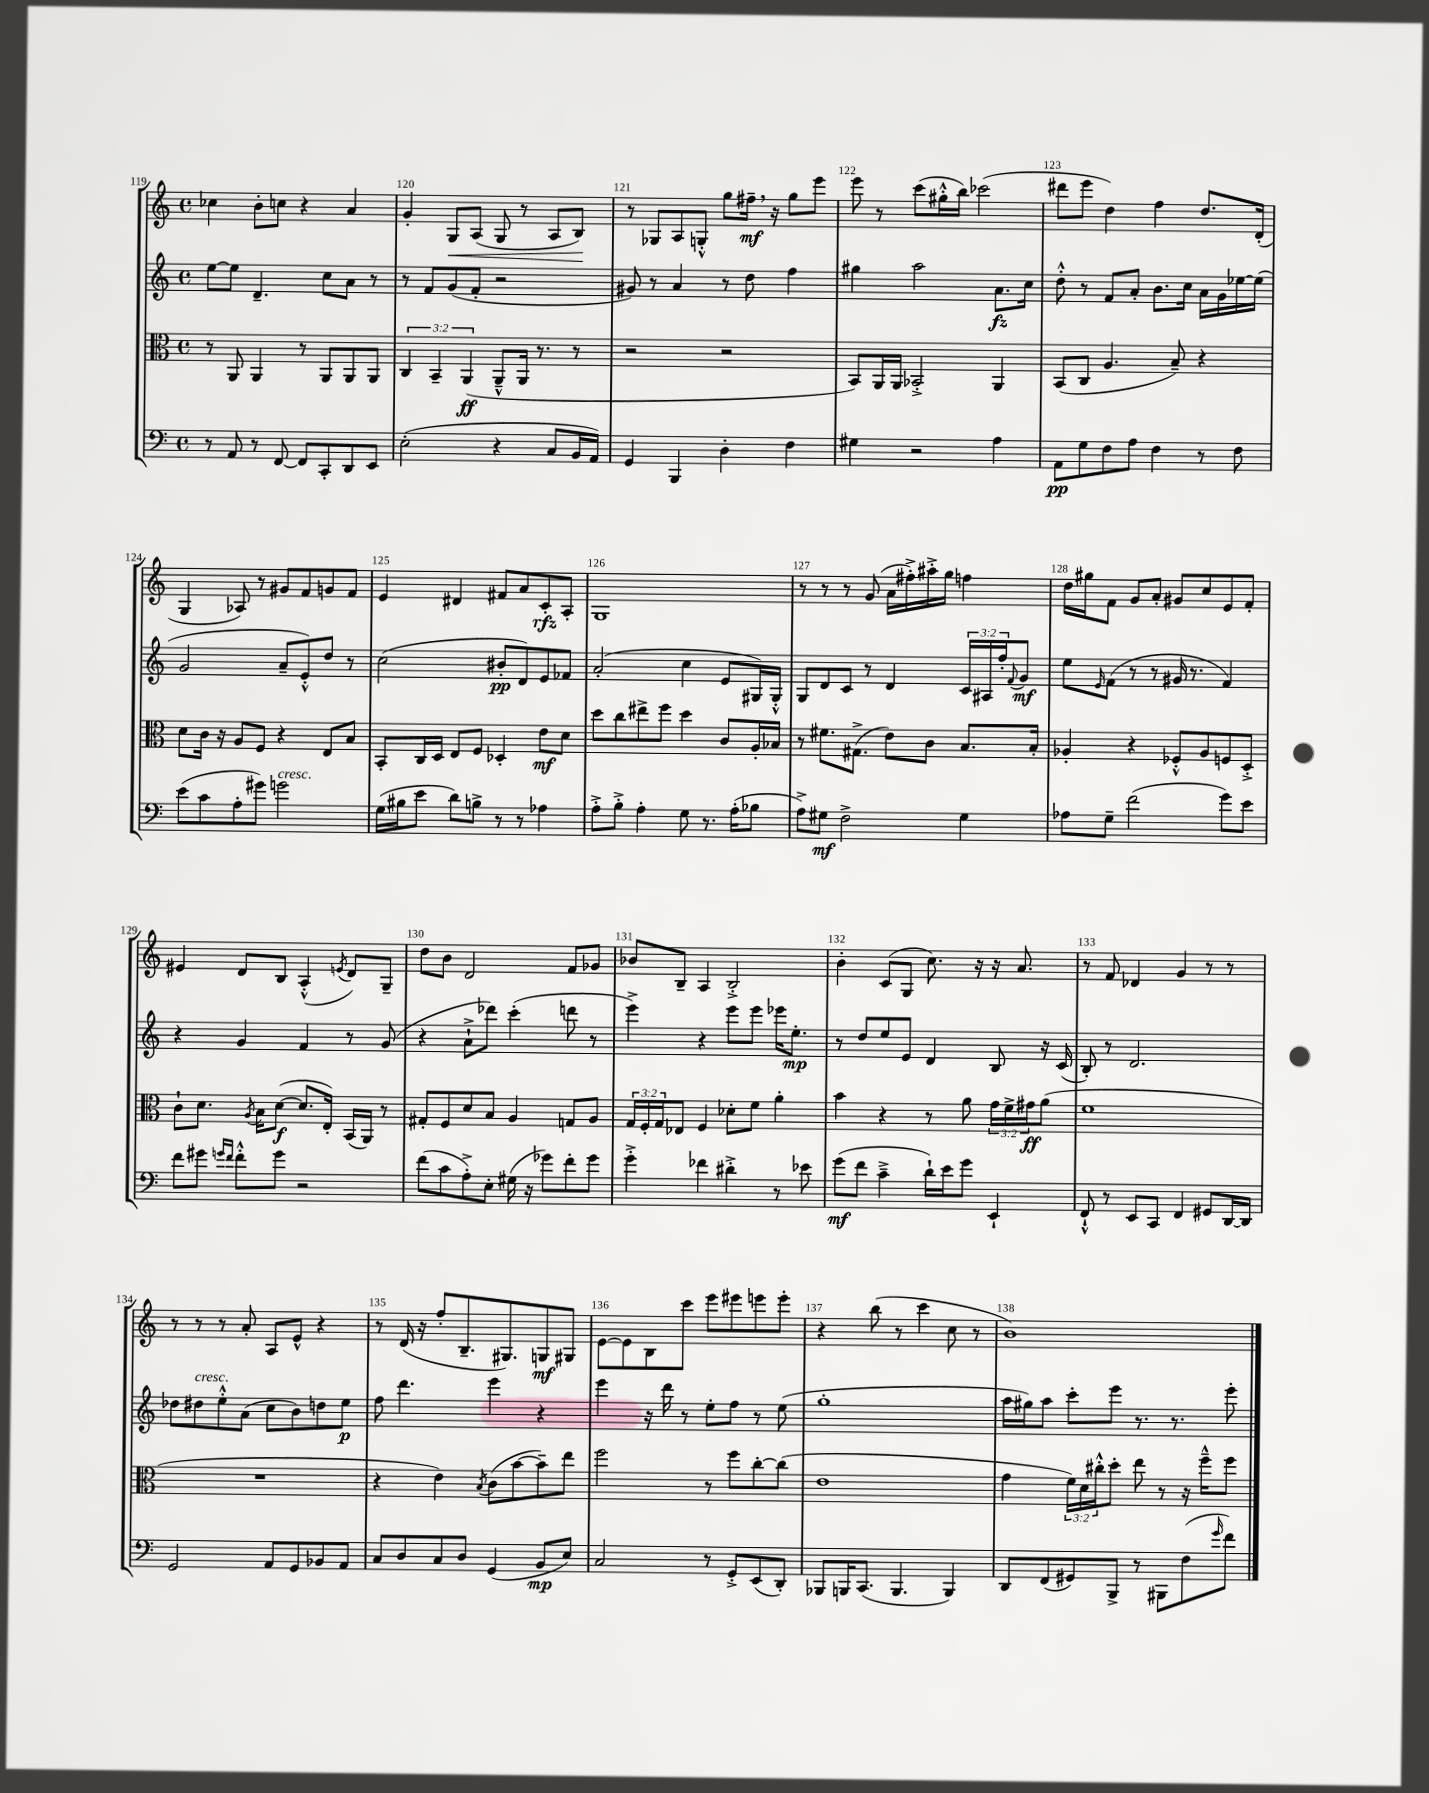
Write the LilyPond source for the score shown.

<<
\new StaffGroup <<
\new Staff = "s0" {
    \clef treble \key c \major \defaultTimeSignature \time 4/4
    ces''4 b'8-. c''8 r4 a'4 |
    g'4-. g8\< a8( g8 r8 a8 b8\!) |
    r8 ges8 a8 g8-.-^ g''8 fis''16--\mf \breathe r16 g''8 e'''8 |
    e'''8 r8 c'''8( gis''16-.-^ b''16) ces'''2( |
    dis'''8 e'''8 d''4) f''4 d''8. d'16-.( |
    g4 aes8) r8 gis'8 f'8 g'8 f'8 |
    e'4 dis'4 fis'8 a'8 c'8-.\rfz a8-. |
    g1 |
    r8 r8 r8 g'8( a'16 fis''16-.->) ais''16-.-> g''16 f''4 |
    d''16 gis''16 f'8 g'8 a'8-. gis'8 c''8 e'8 f'8-. |
    eis'4 d'8 b8 a4-.-^( \acciaccatura { e'8 } d'8) g8-- |
    d''8 b'8 d'2 f'8 ges'8 |
    bes'8 b8-- a4 b2-.-> |
    b'4-. c'8( g8 c''8.) r16 r16 a'8. |
    r8 f'8 des'4 g'4 r8 r8 |
    r8 r8 r8 a'8-. a8 e'8-^ r4 |
    r8 d'16( r16 f''8-. b8.-- gis8.) g8\mf gis8 |
    e'8~ e'8 b8 c'''8 e'''8 eis'''8 e'''8 e'''8-. |
    r4 b''8( r8 c'''4 c''8 r8 |
    b'1) \bar "|." |
}
\new Staff = "s1" {
    \clef treble \key c \major \defaultTimeSignature \time 4/4 \override Staff.TupletNumber.text = #tuplet-number::calc-fraction-text
    e''8~ e''8 d'4.-- c''8 a'8 r8 |
    r8 f'8 g'8( f'8-. r2 |
    gis'8) r8 a'4 r8 d''8 f''4 |
    gis''4 a''2 a'8.\fz c''16 |
    d''8-.-^ r8 f'8 a'8-. b'8. c''16 a'16 g'16 ees''16~ ees''16( |
    g'2 a'8-- e'8-.-^) d''8 r8 |
    c''2( bis'8-.\pp d'8) e'8 fes'8 |
    a'2-.( c''4 e'8 gis16) gis16-.-^ |
    g8 d'8 c'8 r8 d'4 \tuplet 3/2 { c'16 ais16 f''16-. } \appoggiatura { f'8 } g'8\mf |
    e''8 \grace { e'16 } f'8( r8 r8 gis'16 r8. f'4) |
    r4 g'4 f'4 r8 g'8( |
    r4 a'8-!-> des'''8) c'''4-.( d'''8 r8 |
    e'''4->) r4 e'''8 e'''8 ees'''16 e''8.-.\mp |
    r8 d''8 e''8 e'8 d'4 b8 r16 c'16( |
    b8-.) r8 d'2. |
    des''8 dis''8^\markup { \italic "cresc." } e''8-.-^ a'8( c''8 b'8) d''8 e''8\p |
    f''8 d'''4. e'''4 r4 |
    e'''4 r16 d'''16 r8 e''8-. f''8 r8 e''8( |
    g''1-. |
    a''16 gis''16) a''8 c'''8-. e'''8 r8. r8. e'''8-. \bar "|." |
}
\new Staff = "s2" {
    \clef alto \key c \major \defaultTimeSignature \time 4/4 \override Staff.TupletNumber.text = #tuplet-number::calc-fraction-text
    r8 a,8 a,4 r8 a,8 a,8 a,8 |
    \tuplet 3/2 { c4 b,4-- a,4\ff( } a,8---^ a,16 r8. r8 |
    r2 r2 |
    b,8) a,16 a,16 bes,2-.-> a,4 |
    b,8( c8 a4. b8--) r4 |
    d'8 c'16 r16 a8 f8 r4 e8 b8 |
    b,8-. c16 d16 e8 f8 des4-. e'8\mf d'8 |
    d''8 c''8 eis''8-> f''8 d''4 c'8 a16-. bes16 |
    r8 fis'8. gis8.->( e'8) c'8 b8. b16-. |
    aes4-. r4 fes8-.-^ aes8 f8 d8-.-> |
    c'8-! d'8. \acciaccatura { a8 } b16 d'8~\f( d'8. e16-.) b,16( a,16) r8 |
    gis8-. f8 d'8 b8 a4 g8 a8 |
    \tuplet 3/2 { g16 f16-. g16 } ees8 f4 des'8-. f'8 a'4-. |
    b'4 r4 r8 a'8 \tuplet 3/2 { g'16 f'16-> gis'16\ff } a'8( |
    f'1 |
    R1 |
    r4 e'4) \acciaccatura { b8 } c'8( b'8~ b'8--) e''8 |
    f''2 r8 f''8 c''8~-. c''8( |
    e'1 |
    g'4 \tuplet 3/2 { f'16) d'16 cis''16-.-^ } d''8-. e''8 r8 r16 f''16---^ f''8 \bar "|." |
}
\new Staff = "s3" {
    \clef bass \key c \major \defaultTimeSignature \time 4/4
    r8 a,8 r8 f,8~ f,8 c,8-. d,8 e,8 |
    e2-.( r4 c8 b,16 a,16) |
    g,4 b,,4 d4-. f4 |
    gis4 r2 a4 |
    a,8\pp g8 f8 a8 f4 r8 f8 |
    e'8( c'8 a8-. gis'8) g'2^\markup { \italic "cresc." } |
    g16( bis16 e'8 d'8) b8-> r8 r8 aes4 |
    a8-.-> b8-.-> a4-. g8 r8. a16-.( bes8 |
    a8->) gis8\mf f2-> gis4 |
    aes8 g8-- f'2( g'8) e'8 |
    f'8 gis'8 \grace { g'16 f'16 } f'8-.-^ g'8 r2 |
    f'8( c'8 a8-.->) e8-. gis16( r16 ges'8) f'8-. ges'8 |
    g'4-.-> fes'4 dis'4-.-> r8 ees'8 |
    g'8\mf( f'8 c'4---> d'16-!) e'16 g'8 e,4-! |
    f,8-!-^ r8 e,8 c,8 f,4 gis,8 d,16~ d,16 |
    g,2 a,8 g,8 bes,8 a,8 |
    c8 d8 c8 d8 g,4( b,8\mp e8) |
    c2 r8 g,8-.-> e,8( d,8-.) |
    bes,,8 b,,16 c,8.( b,,4. b,,4) |
    d,8 f,8( gis,8) b,,8-> r8 bis,,8 f8( \grace { g'16 } f'8) \bar "|." |
}
>>
>>
\layout { \context { \Score currentBarNumber = #119 \override BarNumber.break-visibility = ##(#f #t #t) barNumberVisibility = #all-bar-numbers-visible } }
